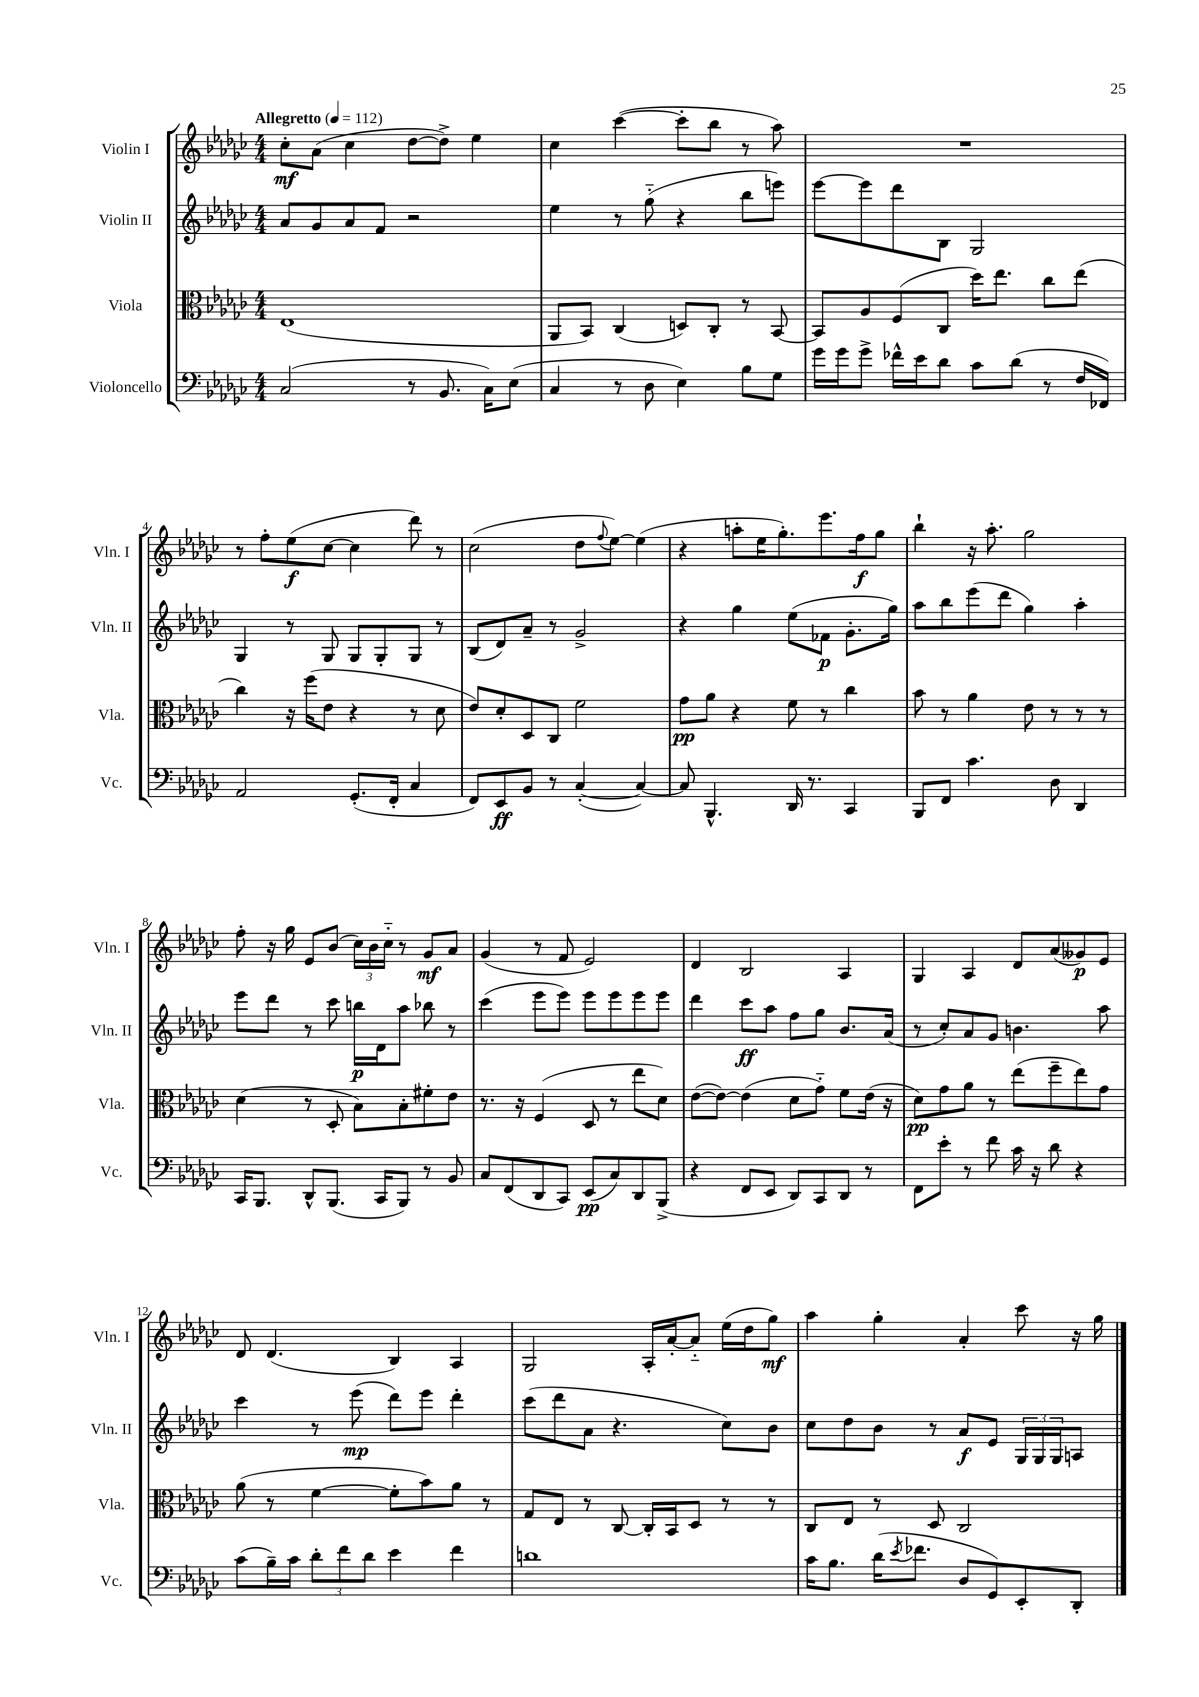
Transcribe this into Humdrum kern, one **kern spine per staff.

**kern	**kern	**kern	**kern
*staff4	*staff3	*staff2	*staff1
*clefF4	*clefC3	*clefG2	*clefG2
*k[b-e-a-d-g-c-]	*k[b-e-a-d-g-c-]	*k[b-e-a-d-g-c-]	*k[b-e-a-d-g-c-]
*M4/4	*M4/4	*M4/4	*M4/4
*MM112	*MM112	*MM112	*MM112
(2C-	(1E-	8a-	8cc-'
.	.	8g-	(8a-
.	.	8a-	4cc-
.	.	8f	.
8r	.	2r	[8dd-
8.BB-	.	.	8dd-^])
.	.	.	4ee-
16C-)	.	.	.
(8E-	.	.	.
=	=	=	=
4C-	8AA-	4ee-	4cc-
.	8BB-)	.	.
8r	(4C-	8r	([4ccc-
8D-	.	(8gg-'~	.
4E-)	8D)	4r	8ccc-']
.	8C-'	.	8bb-
8B-	8r	8bb-	8r
8G-	[8BB-	8eee)	8aa-)
=	=	=	=
16g-	8BB-]	[8eee-	1r
16g-	.	.	.
8g-^	8A-	8eee-]	.
16f-^^	(8F	8ddd-	.
16e-	.	.	.
8d-	8C-	8B-	.
8c-	16dd-)	2G-	.
.	8.ee-	.	.
(8d-	.	.	.
8r	8cc-	.	.
16F	(8ee-	.	.
16FF-)	.	.	.
=	=	=	=
2AA-	4cc-)	4G-	8r
.	.	.	8ff'
.	16r	8r	(8ee-
.	(16ff	.	.
.	8e-	8G-	[8cc-
(8.GG-'	4r	8G-	4cc-]
.	.	8G-'	.
16FF'	.	.	.
4C-	8r	8G-	8ddd-)
.	8d-	8r	8r
=	=	=	=
8FF)	8e-)	(8B-	(2cc-
8EE-	8d-'	8d-)	.
8BB-	8D-	8a-~	.
8r	8C-	8r	.
([4C-'	2f	2g-^	8dd-
.	.	.	8qqff
.	.	.	[8ee-)
4C-_)	.	.	(4ee-]
=	=	=	=
8C-]	8g-	4r	4r
4.BBB-^^	8a-	.	.
.	4r	4gg-	8aa'
.	.	.	16ee-
.	.	.	8.gg-')
16DD-	8f	(8ee-	.
8.r	.	.	.
.	8r	8f-	8.eee-
4CC-	4cc-	8.g-'	.
.	.	.	16ff
.	.	.	8gg-
.	.	16gg-)	.
=	=	=	=
8BBB-	8b-	8aa-	4bb-`
8FF	8r	8bb-	.
4.c-	4a-	(8eee-	16r
.	.	.	8.aa-'
.	.	8ddd-	.
.	8e-	4gg-)	2gg-
8D-	8r	.	.
4DD-	8r	4aa-'	.
.	8r	.	.
=	=	=	=
16CC-	(4d-	8eee-	8ff'
8.BBB-	.	.	.
.	.	8ddd-	16r
.	.	.	16gg-
8DD-^^	8r	8r	8e-
(8.BBB-	8D-'	8ccc-	(8b-
.	8B-)	16bb	24cc-)
.	.	.	24b-
16CC-	.	16d-	.
.	.	.	24cc-'~
8BBB-)	8B-'	8aa-	8r
8r	8f#'	8bb-	8g-
8BB-	8e-	8r	8a-
=	=	=	=
8C-	8.r	(4ccc-	(4g-
(8FF	.	.	.
.	16r	.	.
8DD-	(4F	8eee-	8r
8CC-)	.	8eee-)	8f
(8EE-	8D-	8eee-	2e-)
8C-)	8r	8eee-	.
8DD-	8ee-	8eee-	.
(8BBB-^	8d-)	8eee-	.
=	=	=	=
4r	([8e-	4ddd-	4d-
.	8e-_)	.	.
8FF	(4e-]	8ccc-	2B-
8EE-	.	8aa-	.
8DD-)	8d-	8ff	.
8CC-	8g-'~)	8gg-	.
8DD-	8f	8.b-	4A-
8r	(16e-	.	.
.	16r	(16a-	.
=	=	=	=
8FF	8d-)	8r	4G-
8e-'	8g-	8cc-')	.
8r	8a-	8a-	4A-
8f	8r	8g-	.
16c-	(8ee-	4.b	8d-
16r	.	.	.
8d-	8ff~	.	(8a-
4r	8ee-)	.	8g--)
.	8g-	8aa-	8e-
=	=	=	=
(8c-	(8a-	4ccc-	8d-
16B-~)	8r	.	(4.d-
16c-	.	.	.
12d-'	[4f	8r	.
12f	.	.	.
.	.	(8eee-	.
12d-	.	.	.
4e-	8f']	8ddd-)	4B-)
.	8b-)	8eee-	.
4f	8a-	4ddd-'	4A-
.	8r	.	.
=	=	=	=
1d	8G-	(8ccc-	2G-
.	8E-	8ddd-	.
.	8r	8a-	.
.	[8C-	4.r	.
.	16C-']	.	16A-'
.	16BB-	.	[16a-'
.	8D-	.	8a-'~]
.	8r	8cc-)	(16ee-
.	.	.	16dd-
.	8r	8b-	8gg-)
=	=	=	=
16c-	8C-	8cc-	4aa-
8.B-	.	.	.
.	8E-	8dd-	.
(16d-	8r	8b-	4gg-'
8qe-	.	.	.
8.f-	.	.	.
.	8D-	8r	.
8D-	2C-	8a-	4a-'
8GG-)	.	8e-	.
8EE-'	.	24G-	8ccc-
.	.	24G-	.
.	.	24G-	.
8DD-'	.	8A	16r
.	.	.	16gg-
==	==	==	==
*-	*-	*-	*-
